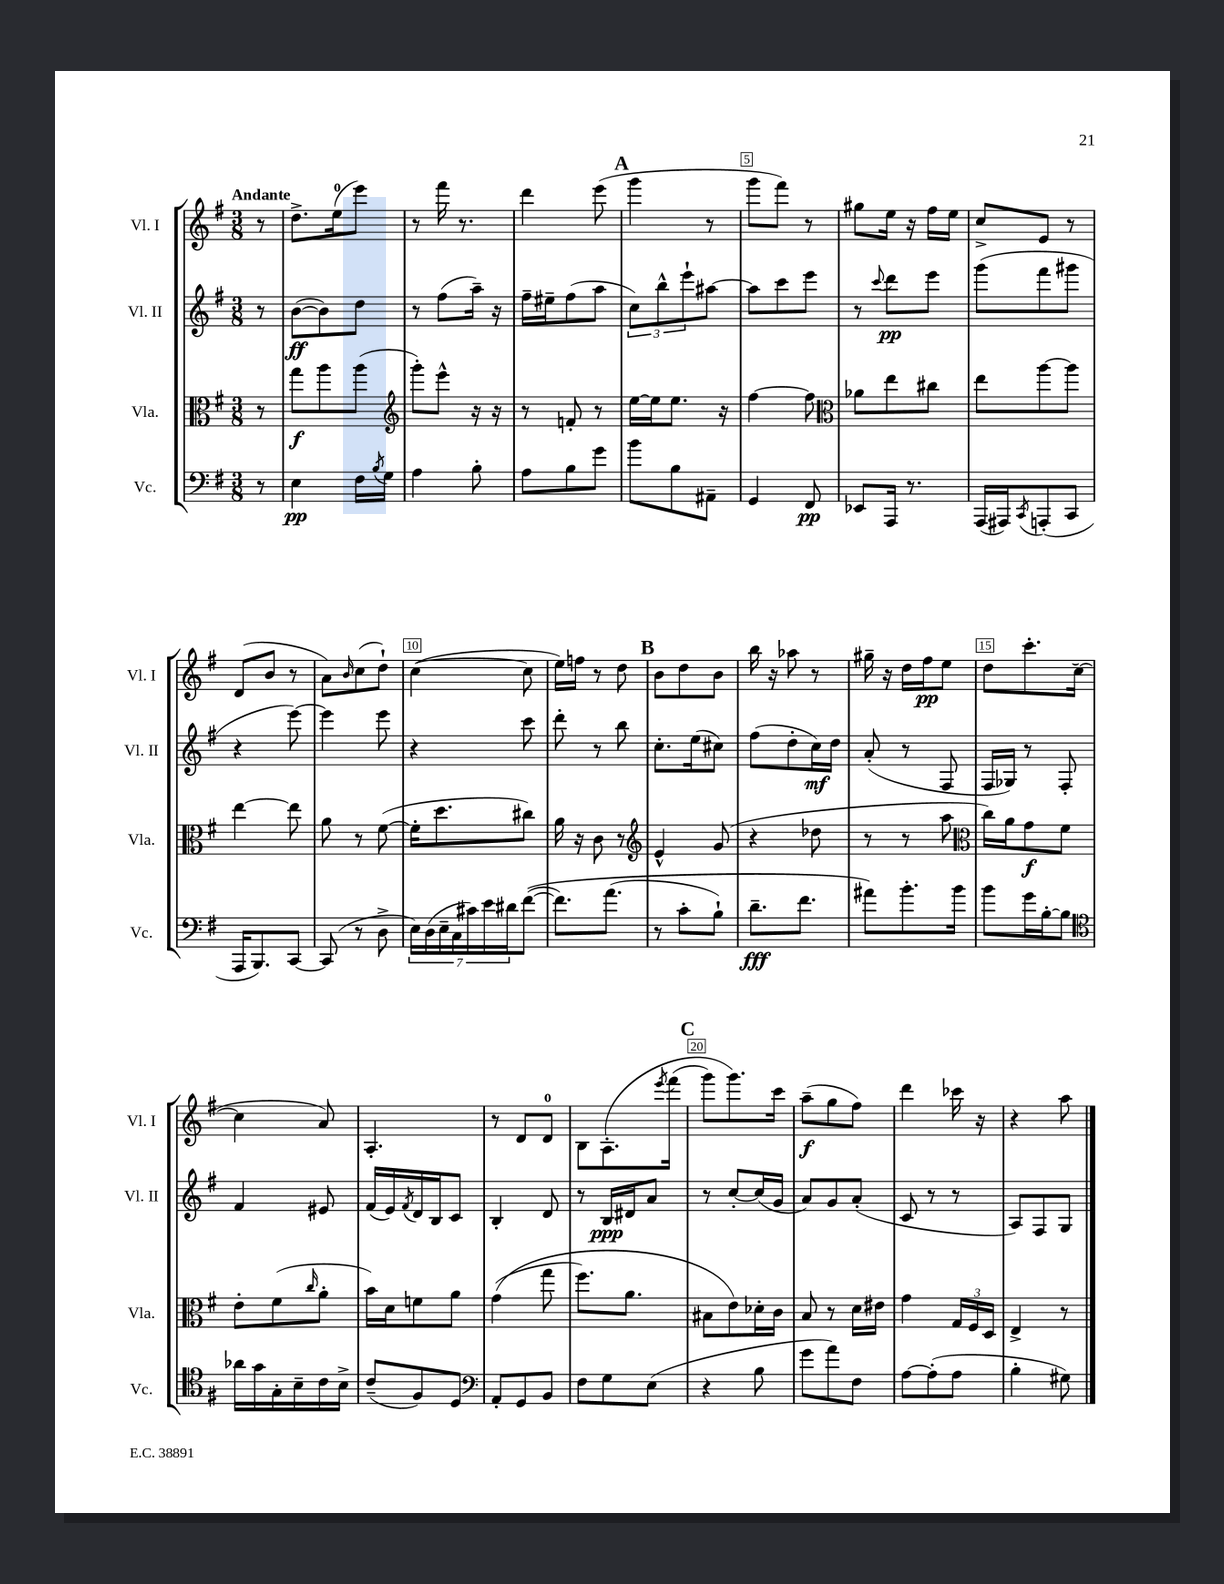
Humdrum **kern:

**kern	**kern	**kern	**kern
*staff4	*staff3	*staff2	*staff1
*clefF4	*clefC3	*clefG2	*clefG2
*k[f#]	*k[f#]	*k[f#]	*k[f#]
*M3/8	*M3/8	*M3/8	*M3/8
8r	8r	8r	8r
=	=	=	=
4E	8gg	([8b	8.dd^
.	8aa	8b])	.
.	.	.	(16ee
16F#	(8aa	8dd	8eee)
8qB	.	.	.
16G	.	.	.
=	=	=	=
*	*clefG2	*	*
4A	8ggg')	8r	8r
.	8eee^^	(8ff#	16fff#
.	.	.	8.r
8B'	16r	16aa~)	.
.	16r	16r	.
=	=	=	=
8A	8r	16ff#~	4ddd
.	.	16ee#~	.
8B	8f'	(8ff#	.
8g	8r	8aa	(8eee
=	=	=	=
8b	[16ee	12cc)	4ggg
.	16ee]	.	.
.	.	12bb^^	.
8B	8.ee	.	.
.	.	12eee`	.
8AA#~	.	[8aa#	8r
.	16r	.	.
=	=	=	=
4GG	[4ff#	8aa#]	8ggg
.	.	8ccc	8fff#)
8FF#	8ff#]	8eee	8r
=	=	=	=
*	*clefC3	*	*
8EE-	8a-	8r	8gg#
.	.	8qqccc	.
16AAA	8ee	8ddd	16ee
8.r	.	.	16r
.	8cc#	8eee	16ff#
.	.	.	16ee
=	=	=	=
(16AAA	8ee	(8ggg	8cc^
16AAA#)	.	.	.
8qCC	.	.	.
(8AAA'	[8aa	8fff#	8e
8CC	8aa]	8ggg#	8r
=	=	=	=
16AAA	[4ee	4r	(8d
8.BBB)	.	.	.
.	.	.	8b
[8CC	8ee]	[8eee)	8r
=	=	=	=
(8CC]	8a	4eee]	8a)
.	.	.	16qqb
8r	8r	.	(8cc
8D^	([8f#	8eee	8dd`)
=	=	=	=
28E)	16f#']	4r	([4cc
(28D	.	.	.
.	8.dd	.	.
28E~	.	.	.
28C	.	.	.
28c#)	.	.	.
28e	.	.	.
28d#	.	.	.
&(([8f#	8cc#)	8ccc	8cc]
=	=	=	=
8.f#])	16a	8ddd'	16ee)
.	16r	.	16ff
.	8c	8r	8r
(8.a	.	.	.
.	8r	8bb	8dd
=	=	=	=
*	*clefG2	*	*
8r	4e^^	8.cc'	8b
8c'	.	.	8dd
.	.	(16ee	.
8B`)	(8g	8cc#)	8b
=	=	=	=
8.d~	4r	(8ff#	16bb
.	.	.	16r
.	.	8dd'	8aa-
8.f#	.	.	.
.	8dd-	16cc)	8r
.	.	16dd	.
=	=	=	=
8a#&)	8r	(8a'	16gg#~
.	.	.	16r
8.b'	8r	8r	16dd
.	.	.	16ff#
.	8aa	8F#	8ee
16b	.	.	.
=	=	=	=
*	*clefC3	*	*
8b	16cc)	16F#	8dd
.	16a	16G-)	.
16g	8g	8r	8.ccc'
[16B'	.	.	.
8B]	8f#	8F#'	.
.	.	.	([16cc
=	=	=	=
*clefC4	*	*	*
16a-	8e'	4f#	4cc]
16g	.	.	.
16G'	(8f#	.	.
16B~	.	.	.
.	16qqcc	.	.
16c	8a'	8e#	8a)
16B^	.	.	.
=	=	=	=
(8c~	16b)	(16f#	4.A'
.	16d	16e)	.
.	.	8qf#	.
8F#)	8f	16d	.
.	.	16B	.
8D	8a	8c	.
=	=	=	=
*clefF4	*	*	*
8AA'	&((4g	4B'	8r
8GG	.	.	8d
8BB	8gg	8d	8d
=	=	=	=
8F#	8.ff#)	8r	8B
8G	.	16B	&(8.A'
.	8.a	16d#	.
(8E	.	8a	.
.	.	.	8qeee
.	.	.	(16fff#
=	=	=	=
4r	8B#	8r	8ggg)
.	8e&)	[8cc'	8.ggg&)
8B	16d-'	(16cc]	.
.	16c	16g	16ccc
=	=	=	=
8g	8B	8a)	(8aa~
8a)	8r	8g	8gg
8F#	16d	(8a'	8ff#)
.	16e#	.	.
=	=	=	=
[8A	4g	8c	4ddd
(8A']	.	8r	.
8A	24G	8r	16ccc-
.	24F#	.	.
.	.	.	16r
.	24D	.	.
=	=	=	=
4B'	4E^	8A)	4r
.	.	8F#	.
8G#)	8r	8G	8aa
==	==	==	==
*-	*-	*-	*-
